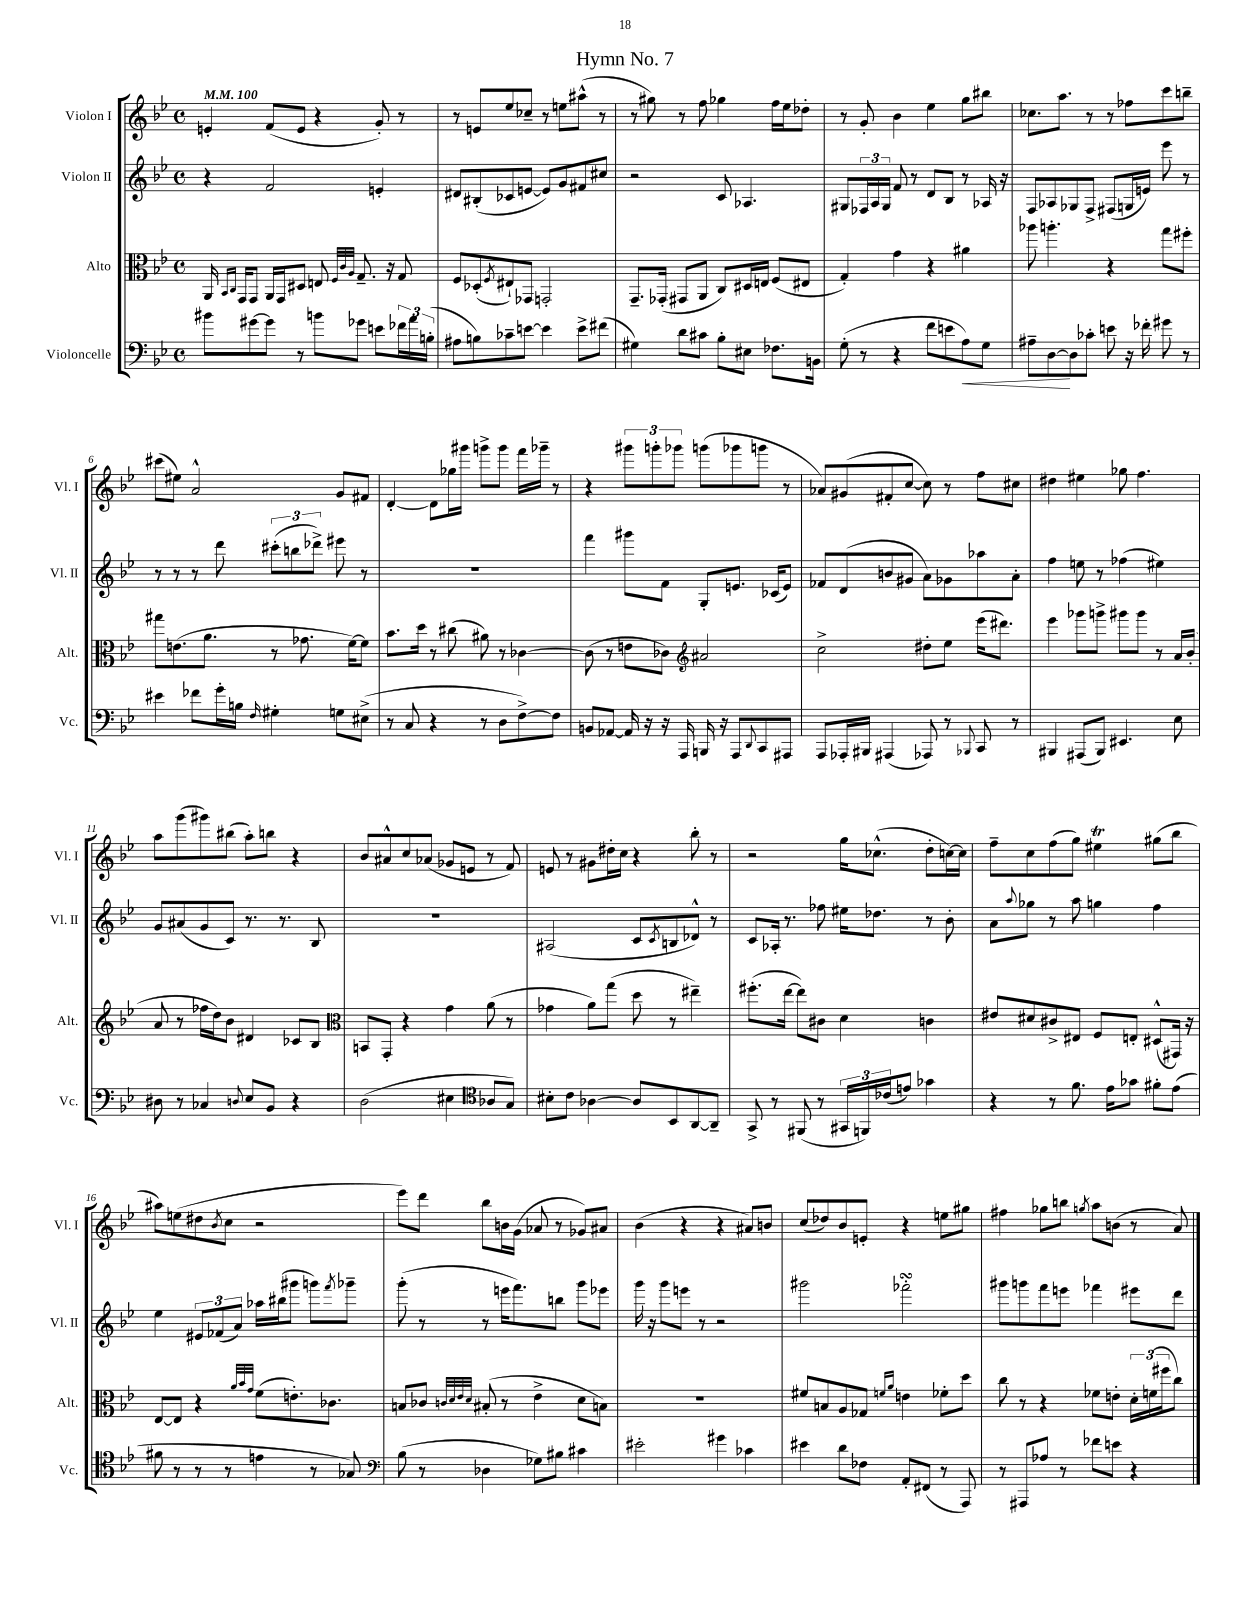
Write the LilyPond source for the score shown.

\header { title = "Hymn No. 7" }
<<
\new StaffGroup <<
\new Staff = "s0" \with { instrumentName = "Violon I" shortInstrumentName = "Vl. I" } {
    \clef treble \key bes \major \defaultTimeSignature \time 4/4 \tempo 4 = 100
    e'4-. f'8( e'8 r4 g'8-.) r8 |
    r8 e'8 ees''8 ces''8-- r8 e''8 ais''8-^( r8 |
    r8 gis''8) r8 f''8 ges''4 f''16 ees''16 des''8-. |
    r8 g'8-. bes'4 ees''4 g''8 bis''8 |
    ces''8. a''8. r8 r8 fes''8 c'''8 b''8-- |
    cis'''8( eis''8) a'2-^ g'8 fis'8 |
    d'4~-. d'8 ges''16 gis'''16 g'''8-> g'''8 f'''16 ges'''16-- r8 |
    r4 \tuplet 3/2 { gis'''8 g'''8-. ges'''8 } g'''8( ges'''8 g'''8 r8 |
    aes'8) gis'8( fis'8-. c''8~ c''8) r8 f''8 cis''8 |
    dis''4 eis''4 ges''8 f''4. |
    a''8 g'''8( gis'''8) bis''8( a''8-.) b''8 r4 |
    bes'8 ais'8-^ c''8 aes'8( ges'8 e'8 r8 f'8) |
    e'8 r8 gis'8 dis''16-. c''16 r4 bes''8-. r8 |
    r2 g''16 ces''8.-^( d''8-. c''16~) c''16 |
    f''8-- c''8 f''8( g''8) eis''4\trill gis''8( bes''8 |
    ais''8) e''8( dis''8 \acciaccatura { bes'8 } c''8 r2 |
    ees'''8) d'''8 bes''8 b'16 g'16( aes'8 r8 ges'8) ais'8 |
    bes'4( r4 r4 ais'8) b'8 |
    c''8( des''8) bes'8 e'8-. r4 e''8 gis''8 |
    fis''4 ges''8 b''8 \acciaccatura { g''8 } a''8 b'8( r8 a'8) \bar "|." |
}
\new Staff = "s1" \with { instrumentName = "Violon II" shortInstrumentName = "Vl. II" } {
    \clef treble \key bes \major \defaultTimeSignature \time 4/4
    r4 f'2 e'4-. |
    dis'8 bis8-.( ces'8 e'8~ e'8) g'8 fis'8 cis''8 |
    r2 c'8 aes4. |
    gis8 \tuplet 3/2 { fes16 a16 gis16 } f'8 r8 d'8 bes8 r8 aes16 r16 |
    f8 aes8 ges8 f8-> fis8( g16 e'16) ees'''8 r8 |
    r8 r8 r8 d'''8 \tuplet 3/2 { cis'''8-.( b''8 des'''8->) } eis'''8 r8 |
    R1 |
    f'''4 gis'''8 f'8 g8-. e'8. ces'16( e'8) |
    fes'8 d'8( b'8 gis'8 a'8) ges'8 aes''8 a'8-. |
    f''4 e''8 r8 fes''4( eis''4) |
    g'8 ais'8( g'8 c'8) r8. r8. bes8 |
    R1 |
    ais2( c'8 \acciaccatura { c'8 } b8 des'8-^) r8 |
    c'8 aes16-. r8. fes''8 eis''16 des''8. r8 bes'8-. |
    a'8 \appoggiatura { a''8 } ges''8 r8 a''8 g''4 f''4 |
    ees''4 \tuplet 3/2 { eis'8 fes'8( a'8) } aes''16 bis''16( gis'''8 g'''8) \acciaccatura { f'''8 } ges'''8-- |
    g'''8-.( r8 r8 e'''16 f'''8.) b''8 g'''8 ees'''8 |
    g'''16 r16 g'''8 e'''8 r8 r2 |
    gis'''2 fes'''2-.\turn |
    gis'''8 g'''8 f'''8 e'''8 fes'''4 eis'''8 d'''8 \bar "|." |
}
\new Staff = "s2" \with { instrumentName = "Alto" shortInstrumentName = "Alt." } {
    \clef alto \key bes \major \defaultTimeSignature \time 4/4
    a,16 \grace { bes,16 c16 } g,16 g,8 a,16 g,16 dis8 e8 \grace { f32 c'32 a32 } g8.-- r16 g8 |
    f8 des8-.( \acciaccatura { f8 } eis8-!) ges,8 g,2-. |
    g,8.-- ges,16-.( gis,8 a,8 c8) dis16 e16 f8( eis8 |
    g4-.) g'4 r4 ais'4 |
    aes''8 a''4.-. r4 g''8 fis''8-. |
    gis''8 e'8.( a'8. r8 ges'8. f'16~) f'8 |
    bes'8. d''16 r8 cis''8( ais'8) r8 ces'4~ |
    ces'8( r8 e'8 ces'8) \clef treble ais'2 |
    c''2-> dis''8-. ees''8 ees'''16( dis'''8.) |
    ees'''4 ges'''8 g'''8-> gis'''8 gis'''8 r8 a'16 bes'16-.( |
    a'8 r8 fes''16 d''16) bes'8 dis'4 ces'8 bes8 |
    \clef alto b,8 g,8-. r4 g'4 a'8( r8 |
    ges'4 a'8) g''8( d''8 r8 eis''4--) |
    fis''8.-.( ees''16~ ees''8) cis'8 d'4 c'4 |
    eis'8 dis'8 cis'8-> eis8 f8 e8-. dis8-^( gis,16) r16 |
    ees8~ ees8 r4 \grace { a'32 bes'32 g'32 } f'8( e'8.-.) ces'8. |
    b8 ces'8 \grace { c'32 d'32 ees'32 d'32 } bis8-.( r8 ees'4-> d'8 b8) |
    R1 |
    fis'8 b8 a8 ges8 \grace { f'16 a'16 } e'4 fes'8-. d''8 |
    c''8 r8 r4 fes'8 e'8-. \tuplet 3/2 { d'16-. f'16( fis''16 } c''8) \bar "|." |
}
\new Staff = "s3" \with { instrumentName = "Violoncelle" shortInstrumentName = "Vc." } {
    \clef bass \key bes \major \defaultTimeSignature \time 4/4
    bis'8 gis'8~ gis'8 r8 b'8 ges'8 e'8 \tuplet 3/2 { fes'16 a'16 b16-.( } |
    ais8 b8) ces'8-- e'8~ e'4 e'8-> fis'8( |
    gis4) d'8 cis'8 bes8-. eis8 fes8. b,16 |
    g8-.( r8 r4 f'8 e'8 a8\<) g8 |
    ais8-- d8~\! d8 ces'8-. e'8 r16 fes'16-. gis'8 r8 |
    eis'4 fes'8 g'16-. b16 \grace { f16 } gis4-. g8 eis8->( |
    r8 c8 r4 r8 d8 f8~->) f8 |
    b,8 aes,8~ aes,16 r16 r16 a,,16 b,,16 r16 a,,8 \appoggiatura { d,8 } c,8 ais,,8 |
    a,,8 aes,,16-. bis,,16 ais,,4( aes,,8) r8 \appoggiatura { bes,,8 } c,8 r8 |
    bis,,4 ais,,8( bis,,8) eis,4. ees8 |
    dis8 r8 ces4 \appoggiatura { d8 } ees8 bes,8 r4 |
    d2( eis4 \clef tenor aes8 g8) |
    bis8-. c'8 aes4~ aes8 bes,8 a,8~ a,8-- |
    g,8-> r8 fis,8( r8 \tuplet 3/2 { gis,16 f,16) ces'16( } e'8) ges'4 |
    r4 r8 f'8. ees'16 ges'8 fis'8-. ees'8( |
    fis'8 r8 r8 r8 e'4 r8 ges8) |
    \clef bass bes8( r8 des4 ges8) bis8 cis'4 |
    eis'2-. gis'4 ces'4 |
    eis'4 d'8 fes8 a,8-. fis,8( r8 a,,8) |
    r8 ais,,8 aes8 r8 fes'8 e'8 r4 \bar "|." |
}
>>
>>
